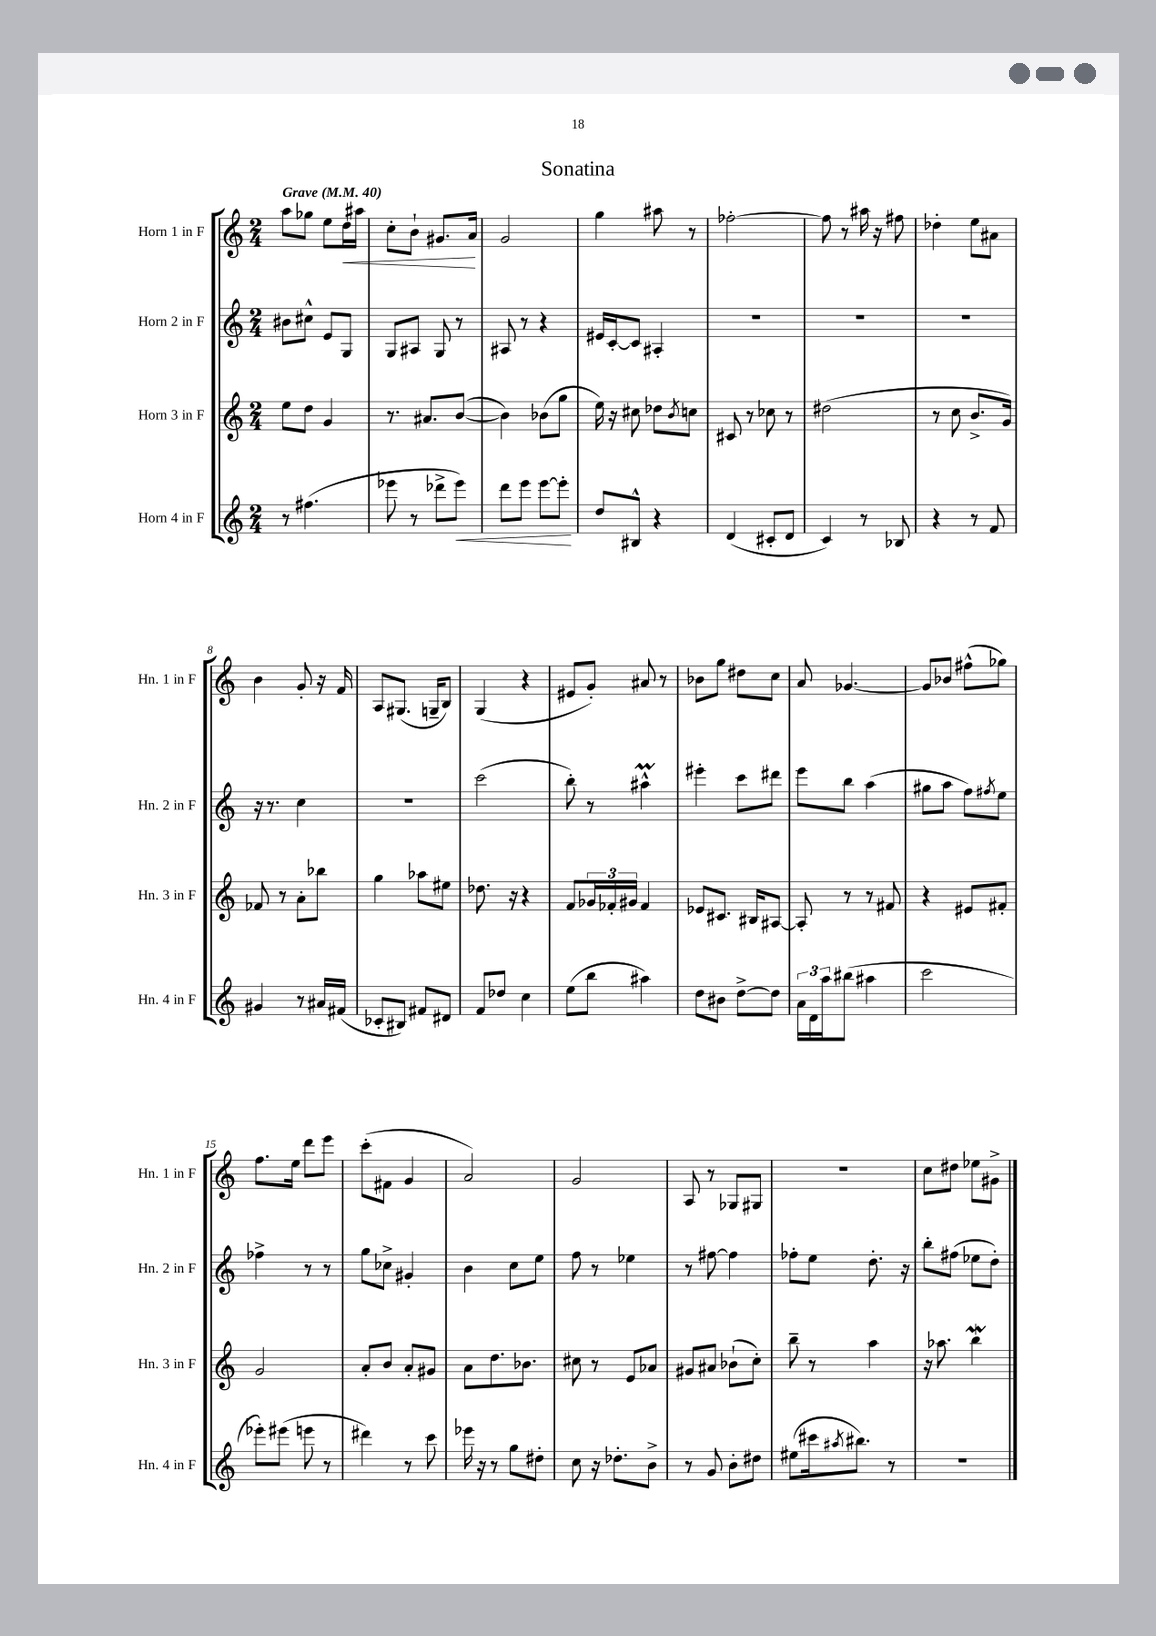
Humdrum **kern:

**kern	**dynam	**kern	**kern	**kern	**dynam
*part4	*part4	*part3	*part2	*part1	*part1
*staff4	*staff4	*staff3	*staff2	*staff1	*staff1
*I"Horn 4 in F	*	*I"Horn 3 in F	*I"Horn 2 in F	*I"Horn 1 in F	*
*I'Hn. 4 in F	*	*I'Hn. 3 in F	*I'Hn. 2 in F	*I'Hn. 1 in F	*
*clefG2	*	*clefG2	*clefG2	*clefG2	*
*k[]	*	*k[]	*k[]	*k[]	*
*M2/4	*	*M2/4	*M2/4	*M2/4	*
*MM40	*	*MM40	*MM40	*MM40	*
=1	=1	=1	=1	=1	=1
!	!	!	!	!LO:TX:a:B:t=Grave	!
8r	.	8ee\L	8b#X\L	8aa\L	.
(4.ff#X\	.	8dd\J	8cc#X^^\J	8gg-X\J	.
.	.	4g/	8e/L	8ee\L	.
!	!	!	!	!	!LO:HP:b
.	.	.	8G/J	16dd\L	<
.	.	.	.	16aa#X\JJ	.
=2	=2	=2	=2	=2	=2
8eee-X\	.	8.r	8G/L	8cc'\L	.
8r	.	.	8A#X/J	8b`\J	.
.	.	8.a#X/L	.	.	.
8ddd-X^\L	.	.	8G/	8.g#X/L	.
!	!LO:HP:b	!	!	!	!
8eee-\J)	<	([8b/J	8r	.	.
.	.	.	.	16a/Jk	.
.	.	.	.	.	[
=3	=3	=3	=3	=3	=3
8ddd\L	.	4b\])	8A#X/	2g/	.
8eee\J	.	.	8r	.	.
[8eee\L	.	(8b-X\L	4r	.	.
8eee'\J]	.	8gg\J	.	.	.
.	[	.	.	.	.
=4	=4	=4	=4	=4	=4
8dd/L	.	16ee\)	16e#X/LL	4gg\	.
.	.	16r	[16c'/J	.	.
8B#X^^/J	.	8cc#X\	8c/J]	.	.
4r	.	8dd-X\L	4A#X'/	8aa#X\	.
.	.	8qb/	.	.	.
.	.	8ccn\J	.	8r	.
=5	=5	=5	=5	=5	=5
(4d/	.	8c#X/	2r	[2ff-X'\	.
.	.	8r	.	.	.
8c#X'/L	.	8cc-X\	.	.	.
8d/J	.	8r	.	.	.
=6	=6	=6	=6	=6	=6
4c/)	.	(2dd#X\	2r	8ff-\]	.
.	.	.	.	8r	.
8r	.	.	.	16aa#X\	.
.	.	.	.	16r	.
8B-X/	.	.	.	8ff#X\	.
=7	=7	=7	=7	=7	=7
4r	.	8r	2r	4dd-X'\	.
.	.	8cc\	.	.	.
8r	.	8.b^/L	.	8ee\L	.
8f/	.	.	.	8a#X\J	.
.	.	16g/Jk)	.	.	.
!!LO:LB:g=z
=8	=8	=8	=8	=8	=8
4g#X/	.	8f-X/	16r	4b\	.
.	.	.	8.r	.	.
.	.	8r	.	.	.
8r	.	8a'\L	4cc\	8g'/	.
16a#X/LL	.	8bb-X\J	.	16r	.
(16f#X/JJ	.	.	.	16f/	.
=9	=9	=9	=9	=9	=9
8c-X'/L	.	4gg\	2r	8A/L	.
8B#X/J)	.	.	.	(8.G#X/J	.
8f#X/L	.	8aa-X\L	.	.	.
.	.	.	.	16Gn~/KL	.
8d#X/J	.	8ee#X\J	.	8B/J)	.
=10	=10	=10	=10	=10	=10
8f/L	.	8.dd-X\	(2ccc\	(4G/	.
8dd-X/J	.	.	.	.	.
.	.	16r	.	.	.
4cc\	.	4r	.	4r	.
=11	=11	=11	=11	=11	=11
(8ee\L	.	8f/L	8bb'\)	8e#X/L	.
8bb\J	.	24g-X/L	8r	8g'/J)	.
.	.	24f-X'/	.	.	.
.	.	24g#X/JJ	.	.	.
4aa#X\)	.	4f-/	4aa#Xm^^\	8a#X/	.
.	.	.	.	8r	.
=12	=12	=12	=12	=12	=12
8dd\L	.	8e-X/L	4eee#X'\	8b-X\L	.
8b#X\J	.	8.c#X/J	.	8gg\J	.
[8dd^\L	.	.	8ccc\L	8dd#X\L	.
.	.	16B#X/KL	.	.	.
8dd\J]	.	[8A#X/J	8ddd#X\J	8cc\J	.
=13	=13	=13	=13	=13	=13
24a\LL	.	8A#'/]	8eee\L	8a/	.
24d\	.	.	.	.	.
24aa\J	.	.	.	.	.
(8bb#X\J	.	8r	8bb\J	[4.g-X/	.
4aa#X\	.	8r	(4aa\	.	.
.	.	8f#X/	.	.	.
=14	=14	=14	=14	=14	=14
2ccc\	.	4r	8gg#X\L	8g-/L]	.
.	.	.	8aa\J	8b-X/J	.
.	.	8e#X/L	8ff\L)	(8ff#X^^\L	.
.	.	.	8qff#X/	.	.
.	.	8f#X'/J	8ee\J	8gg-X\J)	.
!!LO:LB:g=z
=15	=15	=15	=15	=15	=15
8eee-X'\L)	.	2g/	4ff-X^\	8.ff\L	.
(8eee#X\J	.	.	.	.	.
.	.	.	.	16ee\Jk	.
8eeen\	.	.	8r	8ddd\L	.
8r	.	.	8r	8eee\J	.
=16	=16	=16	=16	=16	=16
4ddd#X\)	.	8a'/L	8gg\L	(8ccc'\L	.
.	.	8b/J	8cc-X^\J	8f#X\J	.
8r	.	8a'/L	4g#X'/	4g/	.
8ccc\	.	8g#X/J	.	.	.
=17	=17	=17	=17	=17	=17
16eee-X\	.	8a\L	4b\	2a/)	.
16r	.	.	.	.	.
8r	.	8.dd\	.	.	.
8gg\L	.	.	8cc\L	.	.
.	.	8.b-X\J	.	.	.
8dd#X'\J	.	.	8ee\J	.	.
=18	=18	=18	=18	=18	=18
8cc\	.	8cc#X\	8ff\	2g/	.
16r	.	8r	8r	.	.
8.dd-X'\L	.	.	.	.	.
.	.	8e/L	4ee-X\	.	.
8b^\J	.	8a-X/J	.	.	.
=19	=19	=19	=19	=19	=19
8r	.	8g#X/L	8r	8A/	.
8g/	.	8a#X/J	[8ff#X\	8r	.
8b'\L	.	(8b-X`\L	4ff#\]	8G-X/L	.
8dd#X\J	.	8cc'\J)	.	8G#X/J	.
=20	=20	=20	=20	=20	=20
(8ee#X\L	.	8bb~\	8ff-X'\L	2r	.
16ccc#X\k	.	8r	8ee\J	.	.
8qaa#X/	.	.	.	.	.
8.bb#X\J)	.	.	.	.	.
.	.	4aa\	8.dd'\	.	.
8r	.	.	.	.	.
.	.	.	16r	.	.
=21	=21	=21	=21	=21	=21
2r	.	16r	8bb'\L	8cc\L	.
.	.	8.aa-X\	.	.	.
.	.	.	(8ff#X\J	8dd#X\J	.
.	.	4bbW\	8ee-X\L	8ee-X\L	.
.	.	.	8dd'\J)	8g#X^\J	.
==	==	==	==	==	==
*-	*-	*-	*-	*-	*-
